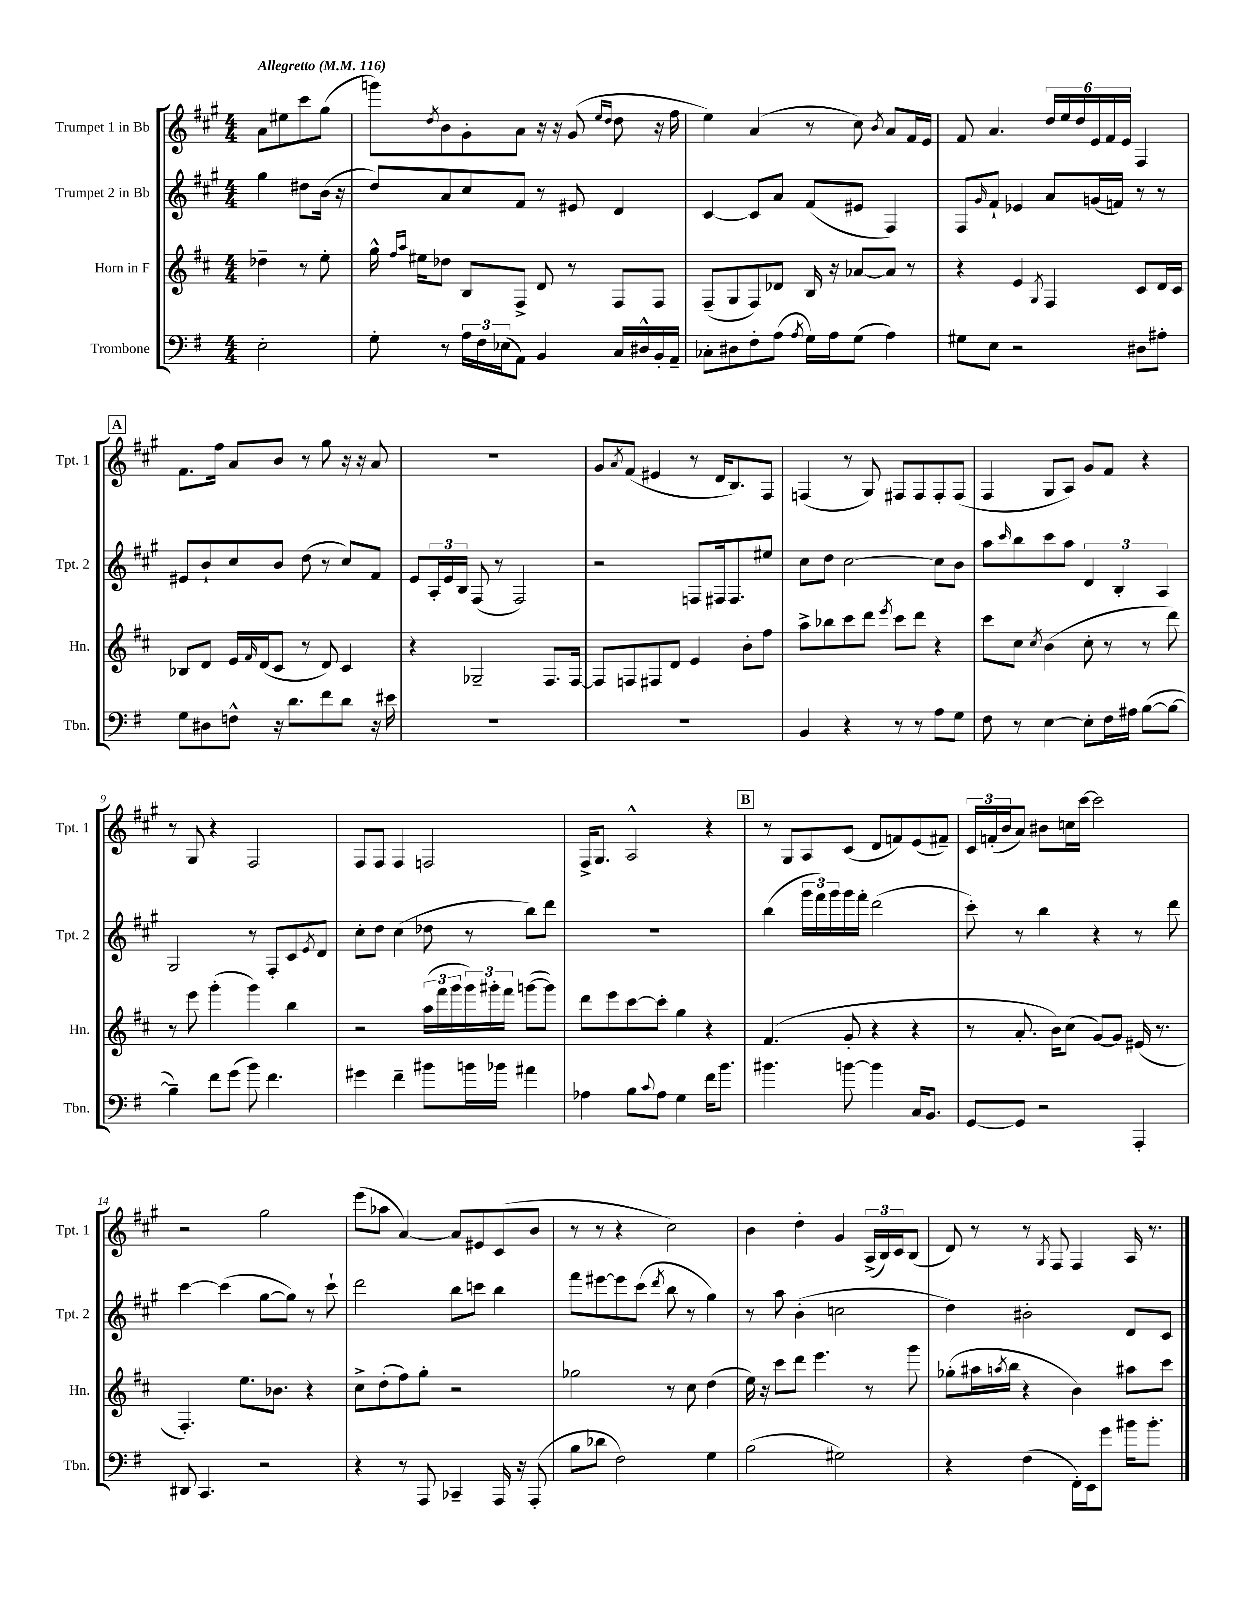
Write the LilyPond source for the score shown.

<<
\new StaffGroup <<
\new Staff = "s0" \with { instrumentName = "Trumpet 1 in Bb" shortInstrumentName = "Tpt. 1" } {
    \clef treble \key a \major \numericTimeSignature \time 4/4 \partial 2 \tempo "Allegretto" 4 = 116
    a'8 eis''8 cis'''8 gis''8( |
    g'''8) \acciaccatura { d''8 } b'8 gis'8-. a'8 r16 r16 gis'8( \grace { e''16 d''16 } d''8 r16 fis''16 |
    e''4) a'4( r8 cis''8) \acciaccatura { b'8 } a'8 fis'16 e'16 |
    fis'8 a'4. \tuplet 6/4 { d''16 e''16 d''16 e'16 fis'16 e'16 } fis4 |
    \mark \markup { \box "A" } fis'8. fis''16 a'8 b'8 r8 gis''8 r16 r16 a'8 |
    R1 |
    gis'8 \acciaccatura { a'8 } fis'8( eis'4 r8 d'16 b8.) fis8 |
    f4( r8 gis8) fis8 fis8 fis8-. fis8( |
    fis4 gis8 a8) gis'8 fis'8 r4 |
    r8 gis8 r4 fis2 |
    fis8 fis8 fis4 f2 |
    fis16-> gis8. a2-^ r4 |
    \mark \markup { \box "B" } r8 gis8 a8 cis'8( d'8 f'8) e'8( fis'8--) |
    \tuplet 3/2 { cis'16 f'16-.( b'16 } a'8) bis'8 c''16 cis'''16~ cis'''2 |
    r2 gis''2 |
    e'''8( aes''8 a'4~) a'8 eis'8 cis'8( b'8 |
    r8 r8 r4 cis''2) |
    b'4 d''4-. gis'4 \tuplet 3/2 { a16->( b16) cis'16 } b8( |
    d'8) r8 r8 \acciaccatura { gis8 } fis8 fis4 a16 r8. \bar "|." |
}
\new Staff = "s1" \with { instrumentName = "Trumpet 2 in Bb" shortInstrumentName = "Tpt. 2" } {
    \clef treble \key a \major \numericTimeSignature \time 4/4 \partial 2
    gis''4 dis''8 b'16( r16 |
    d''8) a'8 cis''8 fis'8 r8 eis'8 d'4 |
    cis'4~ cis'8 a'8 fis'8( eis'8 fis4) |
    fis8 \grace { gis'16 } fis'8-! ees'4 a'8 g'16( f'16) r8 r8 |
    \mark \markup { \box "A" } eis'8 b'8-! cis''8 b'8 d''8( r8 cis''8) fis'8 |
    e'8 \tuplet 3/2 { a16-. e'16 b16 } fis8( r8 fis2) |
    r2 f8 fis16 fis8. eis''8 |
    cis''8 d''8 cis''2~ cis''8 b'8 |
    a''8 \grace { cis'''16 } b''8 cis'''8 a''8 \tuplet 3/2 { d'4 b4-. a4 } |
    gis2 r8 fis8-. cis'8 \acciaccatura { e'8 } d'8 |
    cis''8-. d''8 cis''4( des''8 r8 b''8) d'''8 |
    R1 |
    \mark \markup { \box "B" } b''4( \tuplet 3/2 { gis'''16 fis'''16) gis'''16 } gis'''16 fis'''16-. d'''2( |
    cis'''8-.) r8 b''4 r4 r8 d'''8 |
    cis'''4~ cis'''4( gis''8~ gis''8) r8 cis'''8-! |
    d'''2 b''8 c'''8 b''4 |
    fis'''8 eis'''8~ eis'''8 cis'''8( \acciaccatura { d'''8 } b''8 r8 gis''4) |
    r8 a''8 b'4-.( c''2 |
    d''4) bis'2-. d'8 cis'8 \bar "|." |
}
\new Staff = "s2" \with { instrumentName = "Horn in F" shortInstrumentName = "Hn." } {
    \clef treble \key d \major \numericTimeSignature \time 4/4 \partial 2
    des''4-- r8 e''8-. |
    g''16-^ \grace { fis''16 a''16 } eis''16 des''8 b8 fis8-> d'8 r8 fis8 fis8 |
    fis8--( g8 fis8) des'8 b16 r16 aes'8~ aes'8 r8 |
    r4 e'4 \acciaccatura { g8 } fis4 cis'8 d'16 cis'16 |
    \mark \markup { \box "A" } bes8 d'8 e'16 \grace { fis'16 } d'16( cis'8 r8 d'8) cis'4 |
    r4 ges2-- fis8. fis16~ |
    fis8 f8 fis8 d'8 e'4 b'8-. fis''8 |
    a''8-> bes''8 cis'''8 d'''8 \acciaccatura { e'''8 } cis'''8 d'''8 r4 |
    cis'''8 cis''8 \acciaccatura { cis''8 } b'4( cis''8-. r8 r8 d'''8) |
    r8 e'''8 g'''4-.( g'''4) b''4 |
    r2 \tuplet 3/2 { a''16( fis'''16 g'''16 } \tuplet 3/2 { g'''16) gis'''16-. fis'''16 } g'''8~( g'''8) |
    d'''8 e'''8 cis'''8~ cis'''8-. g''4 r4 |
    \mark \markup { \box "B" } fis'4.( g'8-. r4 r4 |
    r8 a'8.-. b'16) cis''8( g'8~) g'8 eis'16( r8. |
    fis4.-.) e''8. bes'8. r4 |
    cis''8-> d''8-.( fis''8) g''8-. r2 |
    ges''2 r8 cis''8 d''4( |
    e''16) r16 cis'''8 d'''8 e'''4. r8 g'''8 |
    ges''8-.( ais''16 \acciaccatura { a''8 } b''16 r4 b'4) ais''8 cis'''8 \bar "|." |
}
\new Staff = "s3" \with { instrumentName = "Trombone" shortInstrumentName = "Tbn." } {
    \clef bass \key g \major \numericTimeSignature \time 4/4 \partial 2
    e2-. |
    g8-. r8 \tuplet 3/2 { a16 fis16 ees16( } a,8) b,4 c16 dis16-^ b,16-. a,16-- |
    ces8-. dis8 fis8-. a8( \acciaccatura { a8 } g16) a16 g8( a4) |
    gis8 e8 r2 dis8 ais8-. |
    \mark \markup { \box "A" } g8 dis8 f8-^ r16 d'8. fis'8 d'8 r16 eis'16 |
    R1 |
    R1 |
    b,4 r4 r8 r8 a8 g8 |
    fis8 r8 e4~ e8-. fis16 ais16 b8~( b8~ |
    b4--) fis'8 g'8( b'8) fis'4. |
    gis'4 fis'4-- bis'8 b'16 bes'16 ais'4 |
    aes4 b8 \appoggiatura { c'8 } aes8 g4 fis'16 b'8. |
    \mark \markup { \box "B" } bis'4. b'8~ b'4 c16 b,8. |
    g,8~ g,8 r2 a,,4-. |
    dis,8 c,4. r2 |
    r4 r8 a,,8 ces,4-- a,,16 r16 a,,8-.( |
    b8 des'8 fis2) g4 |
    b2( gis2) |
    r4 fis4( fis,16-.) e,16 g'8 bis'16 bis'8.-. \bar "|." |
}
>>
>>
